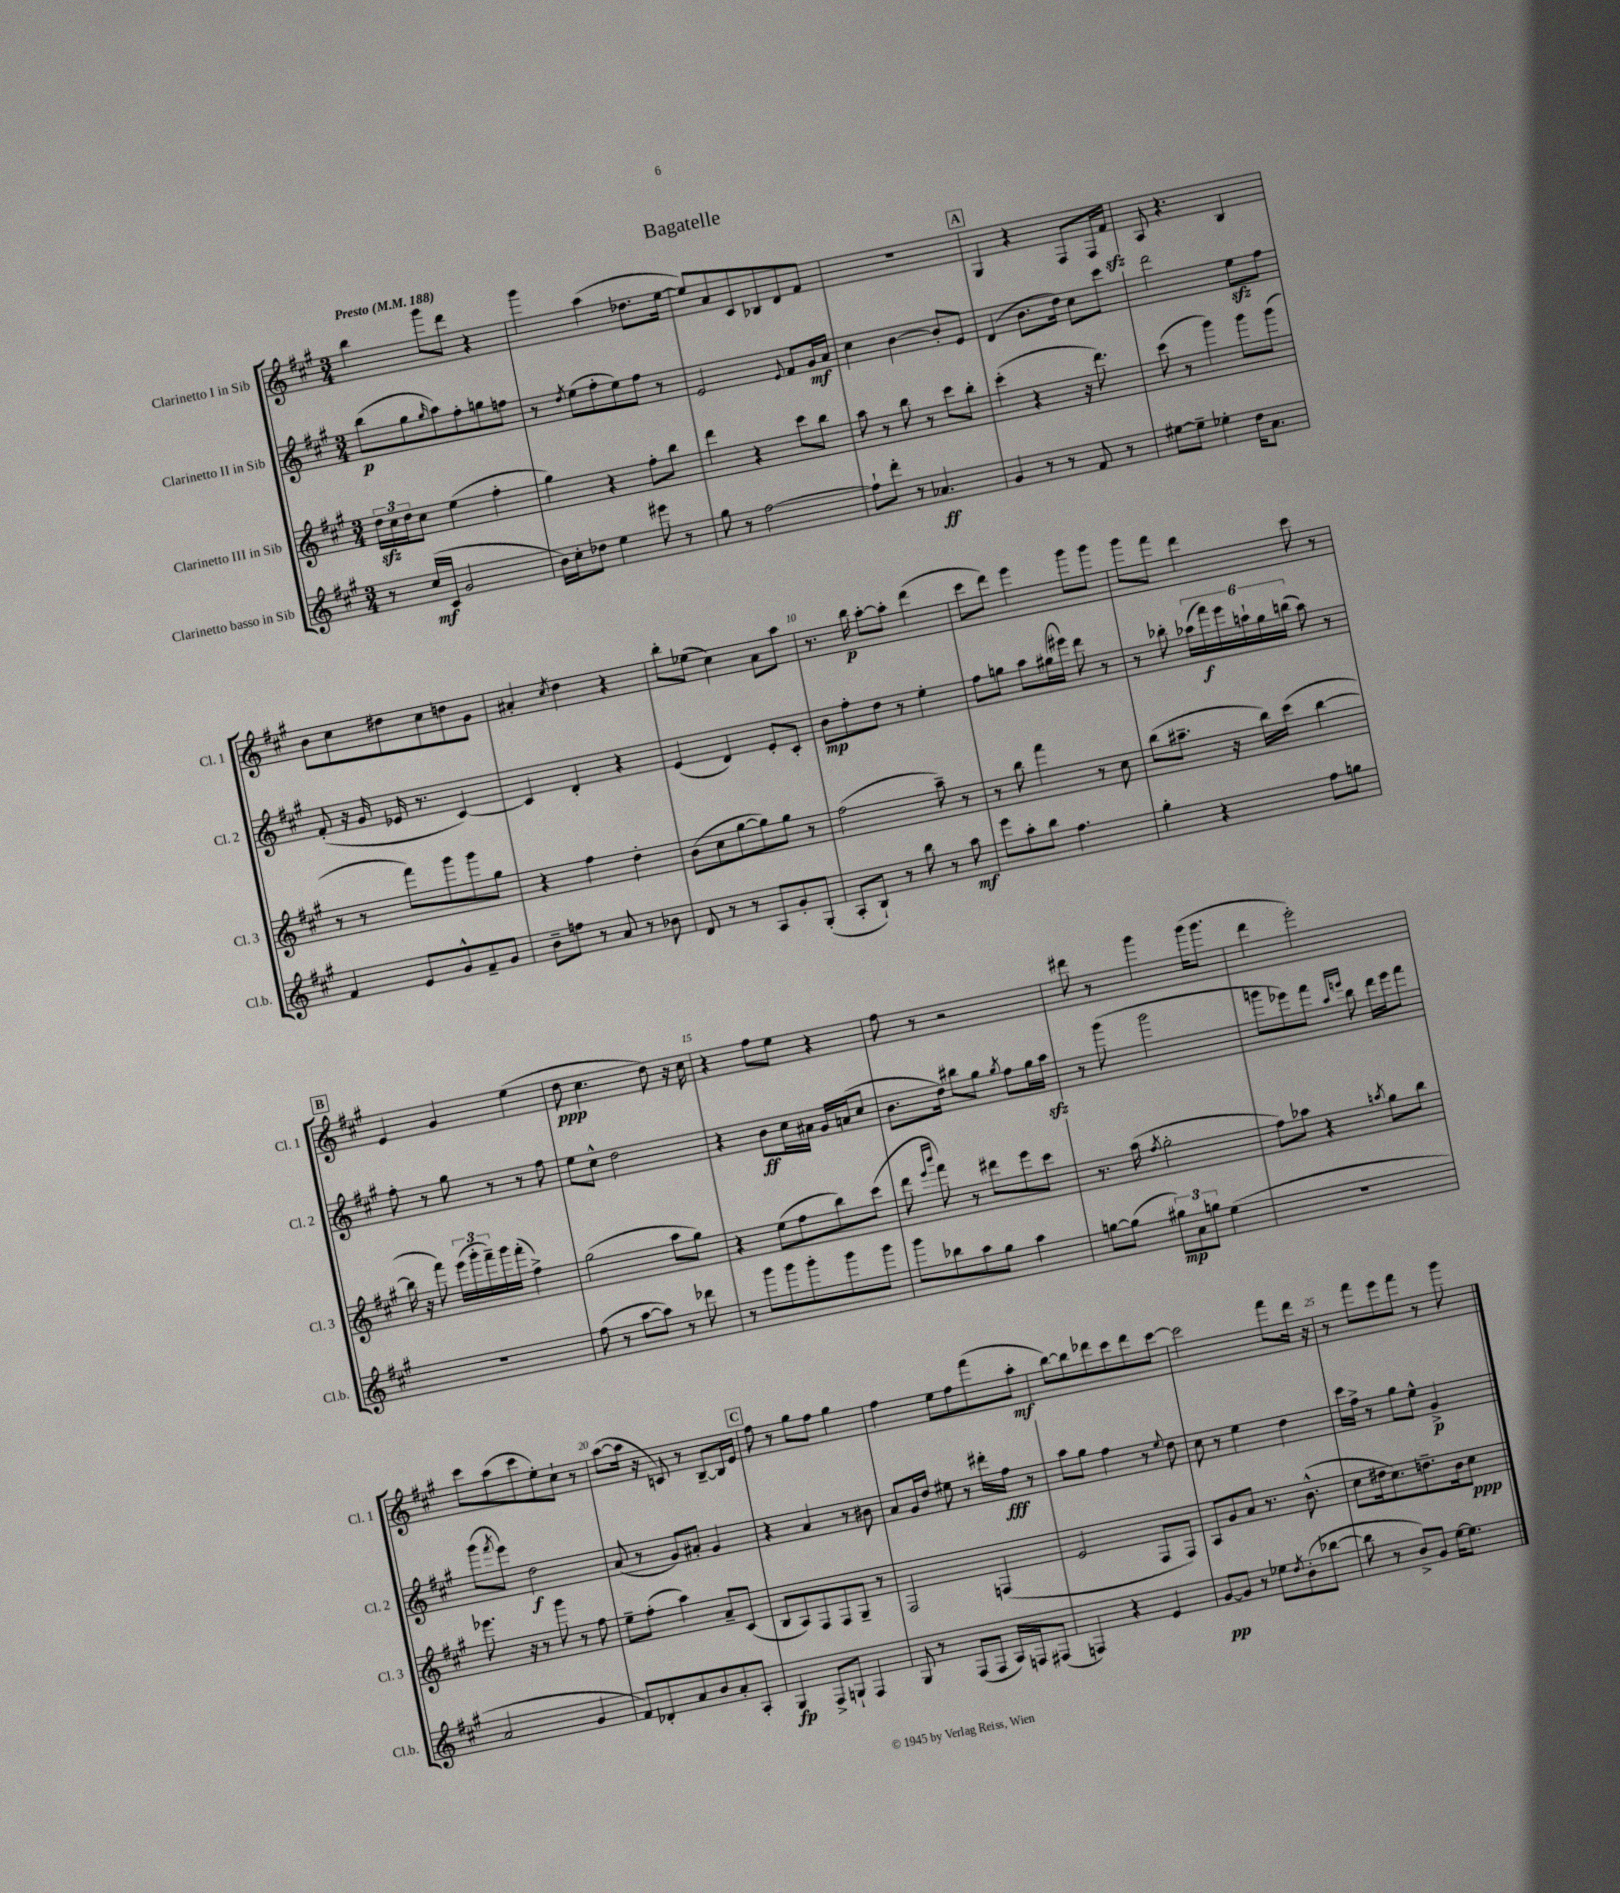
\header { title = "Bagatelle" }
<<
\new StaffGroup <<
\new Staff = "s0" \with { instrumentName = "Clarinetto I in Sib" shortInstrumentName = "Cl. 1" } {
    \clef treble \key a \major \numericTimeSignature \time 3/4 \tempo "Presto" 4 = 188
    b''4 gis'''8 d'''8 r4 |
    gis'''4 a''4( des''8. e''16~ |
    e''8) a'8 cis'8 bes8 d'8 fis'8 |
    R2. |
    \mark \markup { \box "A" } gis4 r4 fis8 fis16 fis'16\sfz |
    a8 r4. b4 |
    b'8 cis''8 dis''8 cis''8 d''8 gis'8 |
    ais'4-. \acciaccatura { cis''8 } d''4 r4 |
    b''8-. ees''8( cis''4) a'8 a''8 |
    r8. b''16\p a''8~-. a''8-. d'''4( |
    cis'''8 d'''8) e'''4 gis'''8 gis'''8 |
    gis'''8 fis'''8 d'''4 cis'''8 r8 |
    \mark \markup { \box "B" } e'4 gis'4 e''4( |
    d''8\ppp cis''4. d''8) r16 cis''16 |
    r4 fis''8 e''8 r4 |
    fis''8 r8 r2 |
    dis'''8 r8 gis'''4 gis'''16( gis'''8. |
    d'''4 e'''2-.) |
    cis'''8 a''8( cis'''8 e''8-.) cis''8-! r8 |
    a''8~( a''16 r16 c'8) r8 b8~-- b16 e'16 |
    \mark \markup { \box "C" } fis''8 r8 gis''8 fis''8 gis''4 |
    fis''4 e''8 fis''8 fis'''8( a''8-.\mf |
    b''8~) b''8 des'''8 cis'''8 des'''8 cis'''8~ |
    cis'''2 fis'''8 d'''16 r16 |
    r8 fis'''8 e'''8 fis'''8 r8 gis'''8 \bar "|." |
}
\new Staff = "s1" \with { instrumentName = "Clarinetto II in Sib" shortInstrumentName = "Cl. 2" } {
    \clef treble \key a \major \numericTimeSignature \time 3/4
    b''8\p( gis''8 \grace { gis''16 } a''8) fis''8-. g''8 f''8 |
    r8 \acciaccatura { d''8 } e''8( fis''8-. e''8) fis''8 r8 |
    e'2 \appoggiatura { e'8 } fis'8 gis'16\mf a'16 |
    cis''4 b'4~ b'8-. e'8 |
    \mark \markup { \box "A" } d'4( b'8. d''16) cis''8 cis'''8 |
    d'''2 e''8\sfz fis''8 |
    fis'8-.( r16 gis'16 ees'16 r8. cis'4~) |
    cis'4 d'4-. r4 |
    e'4( d'4) e'8-. cis'8-. |
    b'8\mp fis''8-. d''8 r8 e''4-. |
    fis''8 g''8 a''8 gis''16( eis'''16) d'''8 r8 |
    r8 bes''8-. \tuplet 6/4 { aes''16( fis'''16\f) e'''16 a''16-! gis''16 b''16( } a''8) r8 |
    \mark \markup { \box "B" } fis''8-. r8 gis''8 r8 r8 fis''8 |
    e''8 cis''8-^ d''2 |
    r4 b'8\ff cis''16 ais'16 gis'16 a'16( cis''8 |
    b'8. d''16) bis''8 gis''8 \acciaccatura { gis''8 } fis''8 gis''16 a''16\sfz |
    r8 gis'''8( gis'''2 |
    g'''8 ees'''8) fis'''8 \grace { a''16 e'''16 } b''8 d'''16 e'''16 fis'''8 |
    gis'''8( \acciaccatura { fis'''8 } e'''8) d''2\f |
    a'8( r8 gis'8) ais'8-. gis'4 |
    \mark \markup { \box "C" } r4 a'4 r8 bis'8 |
    a'8 gis'16 d''16 eis''8 r8 dis'''16-. fis''16\fff r8 |
    a''8 gis''8 fis''4 r8 \appoggiatura { e''8 } d''8 |
    cis''8 r8 e''4 d''4 |
    cis'''16 fis''16-> r8 gis''8 e''8-^ gis'4->\p \bar "|." |
}
\new Staff = "s2" \with { instrumentName = "Clarinetto III in Sib" shortInstrumentName = "Cl. 3" } {
    \clef treble \key a \major \numericTimeSignature \time 3/4
    \tuplet 3/2 { d''16\sfz cis''16 d''16 } cis''8 e''4( fis''4-. |
    gis''4) r4 fis''8-. b''8 |
    d'''4 r4 cis'''8 b''8 |
    a''8 r8 b''8 r8 cis'''8 b''8-. |
    \mark \markup { \box "A" } cis'''4-.( r4 r16 d'''8.) |
    cis'''8( r8 gis'''4) gis'''8 gis'''8( |
    r8 r8 fis'''8) gis'''8 gis'''8 gis''8 |
    r4 fis''4 d''4-. |
    b'8( cis''8 gis''8~ gis''8) gis''8 r8 |
    fis''2( a''8--) r8 |
    r8 b''8 fis'''4 r8 cis''8 |
    b''8( ais''8.-- r16 b''16) cis'''16( b''4~ |
    \mark \markup { \box "B" } b''16 r16 fis'''8) \tuplet 3/2 { e'''16( gis'''16-. fis'''16--) } gis'''16 fis'''16-.( fis''4->) |
    gis''2( a''8 gis''8) |
    r4 e''8( fis''8 b''8) cis'''8( |
    d'''8 \grace { e'''16 b'''16 } fis'''8) r8 dis'''8 e'''8 cis'''8 |
    r8. a''16( \acciaccatura { fis''8 } gis''2-. |
    fis''8) aes''8 r4 \acciaccatura { a''8 } gis''8 b''8 |
    ees'''8. r16 r8 gis'''8 r8 fis''8 |
    e''8-- fis''8-.( a''4) a'8-- cis'8( |
    \mark \markup { \box "C" } b8 a8) fis8 fis8 gis8-- r8 |
    fis2 f4( |
    e'2 fis8 fis8) |
    a8 gis'8 a'8 r8. b'8.-^( |
    cis''8 dis''16 cis''8.) d''8.-- b'16 cis''8\ppp \bar "|." |
}
\new Staff = "s3" \with { instrumentName = "Clarinetto basso in Sib" shortInstrumentName = "Cl.b." } {
    \clef treble \key a \major \numericTimeSignature \time 3/4
    r8 cis''16\mf( cis'16 gis'2 |
    b'16) cis''16-. des''8 e''4 eis'''8 r8 |
    gis''8 r8 fis''2~ |
    fis''8-! d'''8-. r8 aes'4.\ff |
    \mark \markup { \box "A" } gis'4 r8 r8 fis'8 r8 |
    eis''8~ eis''8-- ees''4-. d''16 a'8. |
    fis'4 e'8 gis'8-^ fis'8-- gis'8 |
    b'8-- f''8 r8 a'8 r8 bes'8 |
    d'8 r8 r8 a8 gis'8-. gis8-.( |
    a8-. b8-!) r8 b''8 r8 a''8\mf |
    e'''8 a''8-. b''8 fis''4. |
    gis''4-. r4 fis''8 g''8 |
    \mark \markup { \box "B" } R2. |
    fis''8( r8 a''8~ a''8) r8 des'''8 |
    r8 gis'''8 gis'''8 gis'''8-. gis'''8 gis'''8 |
    gis'''8 bes''8 a''8 gis''8 a''4 |
    g''8~ g''8( \tuplet 3/2 { gis''8\mp) a'8 g''8 } e''4( |
    R2. |
    a'2 gis'4 |
    fis'8) des'8-. a'8 b'8 a'8-. a8-. |
    \mark \markup { \box "C" } gis4\fp fis8-> g8-! fis4 |
    gis8 r8 fis8( fis8 a16) f16 fis8( |
    f4) r4 e'4 |
    gis'8~\pp gis'8 r8 ees''8 \acciaccatura { d''8 } b'8-.( bes''8~ |
    bes''8 r8 b'8->) gis'8 e''16~ e''8. \bar "|." |
}
>>
>>
\layout { \context { \Score \override BarNumber.break-visibility = ##(#f #t #t) barNumberVisibility = #(every-nth-bar-number-visible 5) } }
